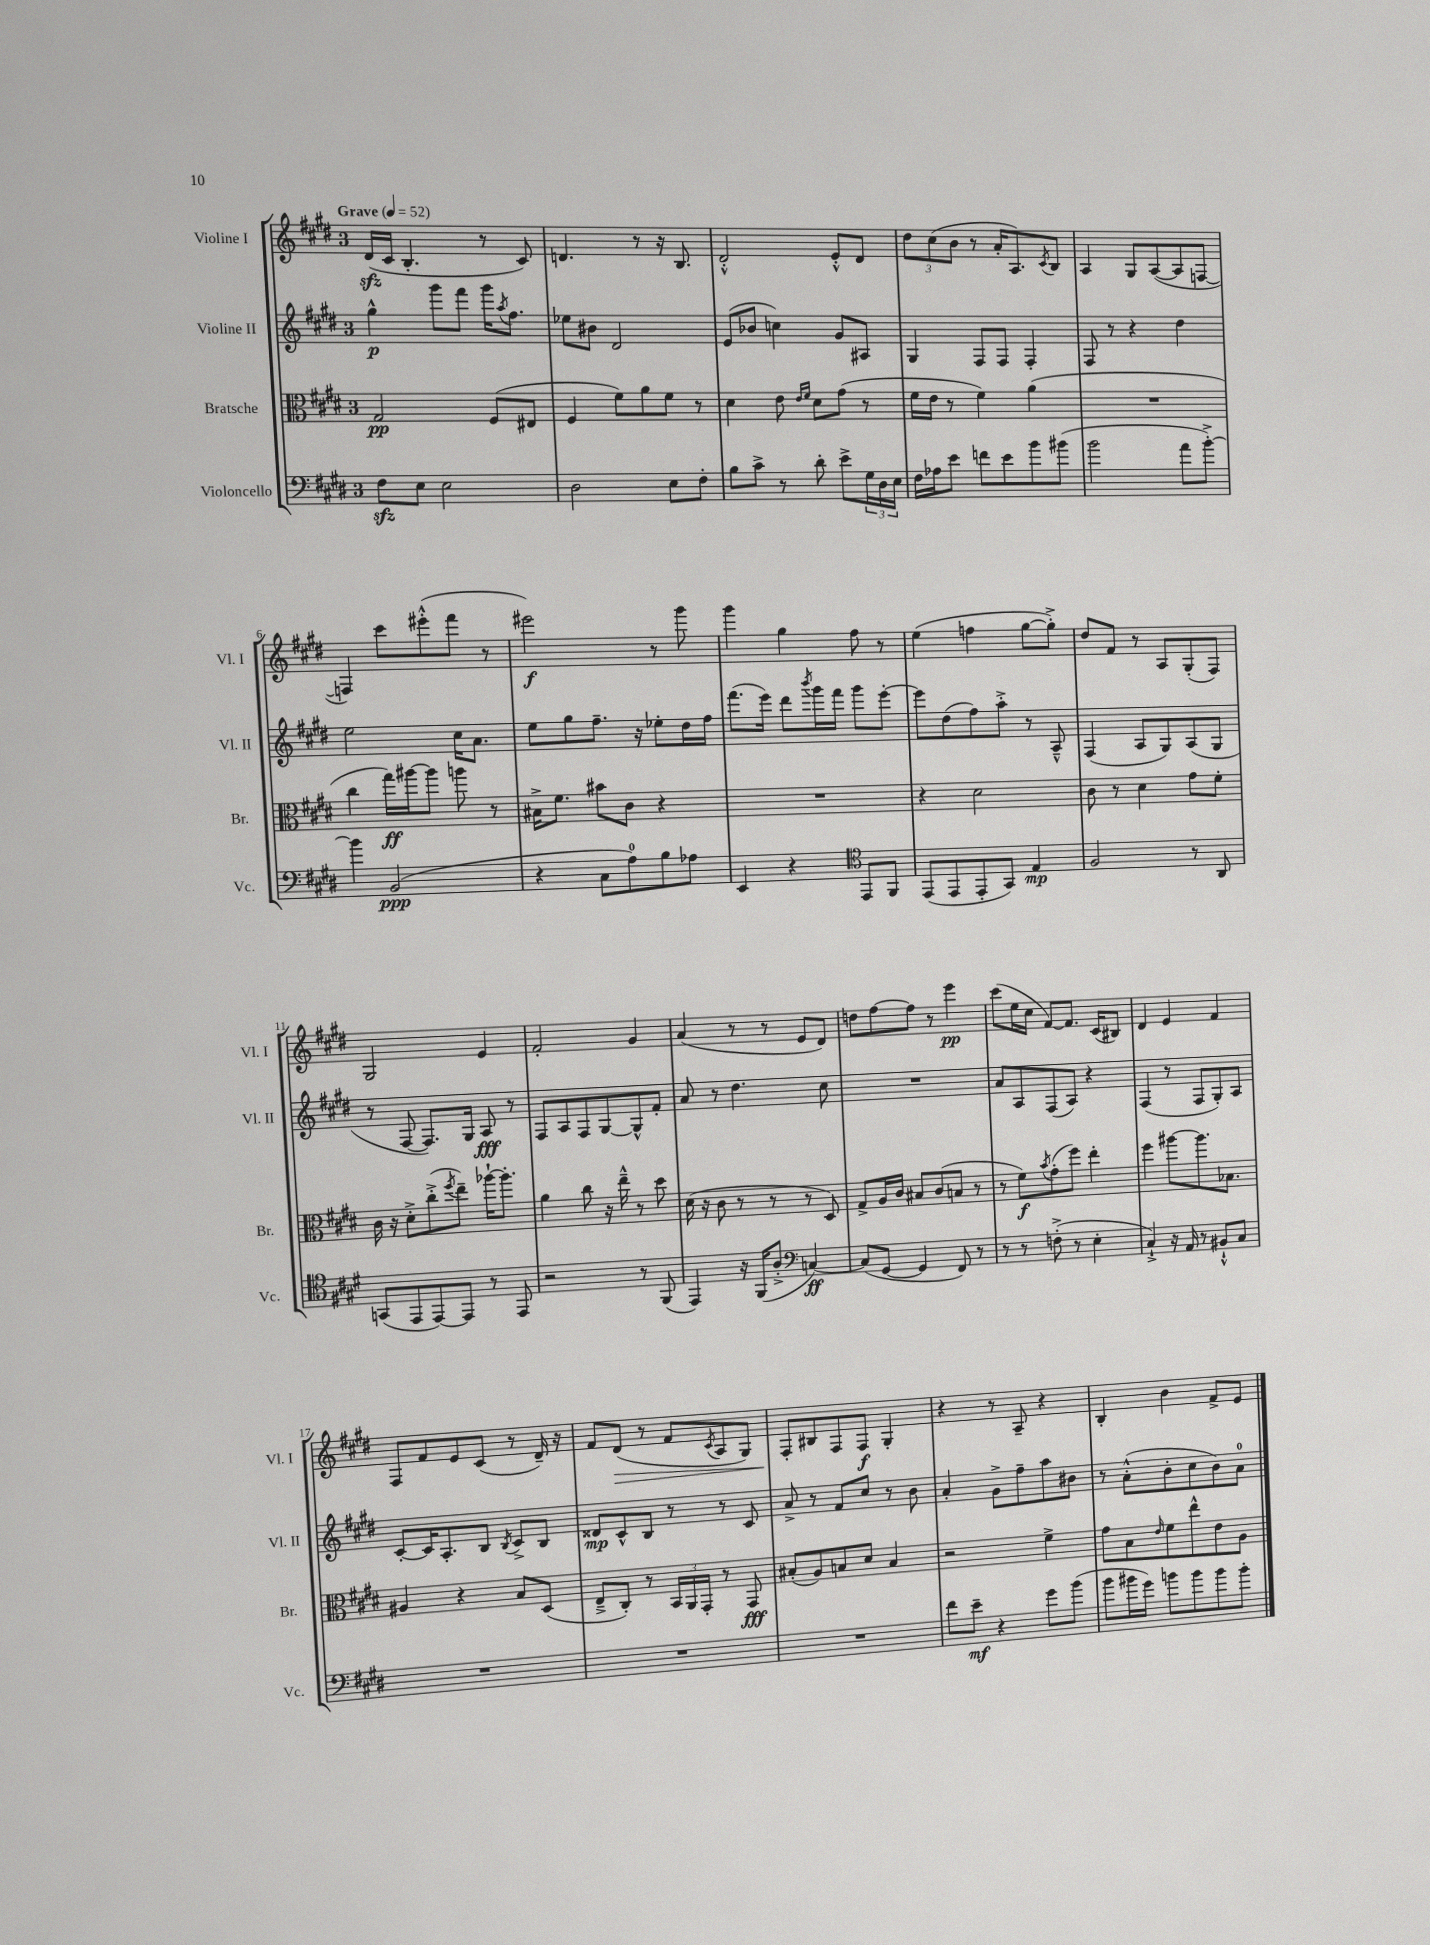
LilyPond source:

<<
\new StaffGroup <<
\new Staff = "s0" \with { instrumentName = "Violine I" shortInstrumentName = "Vl. I" } {
    \clef treble \key e \major \once \override Staff.TimeSignature.style = #'single-digit \time 3/4 \tempo "Grave" 4 = 52
    dis'16\sfz( cis'16 b4.-. r8 cis'8) |
    d'4. r8 r16 b8. |
    dis'2-.-^ e'8-.-^ dis'8 |
    \tuplet 3/2 { dis''8 cis''8( b'8 } r8 a'16-. a8.) \acciaccatura { cis'8 } b8 |
    a4 gis8 a8~( a8 f8~ |
    f4) cis'''8 eis'''8-.-^( fis'''8 r8 |
    eis'''2\f) r8 gis'''8 |
    gis'''4 gis''4 fis''8 r8 |
    e''4( f''4 gis''8~ gis''8-.->) |
    dis''8 fis'8 r8 a8 gis8-.( fis8) |
    gis2 e'4 |
    fis'2-. gis'4 |
    a'4( r8 r8 e'8 dis'8) |
    d''8 fis''8~ fis''8 r8 e'''4\pp |
    cis'''8( e''16 cis''16 fis'8~) fis'8. cis'16( bis8) |
    dis'4 e'4 fis'4 |
    fis8 fis'8 e'8 cis'8( r8 dis'16--) r16 |
    fis'8 dis'8\>( r8 fis'8 \acciaccatura { cis'8 } a8 gis8) |
    fis8-.\! bis8 fis8 fis8\f gis4-. |
    r4 r8 a8-- r4 |
    b4-. b'4 fis'8-> e'8 \bar "|." |
}
\new Staff = "s1" \with { instrumentName = "Violine II" shortInstrumentName = "Vl. II" } {
    \clef treble \key e \major \once \override Staff.TimeSignature.style = #'single-digit \time 3/4
    gis''4-^\p gis'''8 fis'''8 gis'''16 \acciaccatura { a''8 } fis''8. |
    ees''8 bis'8 dis'2 |
    e'8( bes'8 c''4) gis'8 ais8 |
    gis4 fis8 fis8 fis4-. |
    fis8 r8 r4 dis''4 |
    e''2 cis''16 a'8. |
    e''8 gis''8 fis''8.-- r16 ees''8-. dis''16 fis''16 |
    fis'''8.( e'''16) dis'''8 \acciaccatura { b'''8 } gis'''16 fis'''16 gis'''8 e'''8~-. |
    e'''8 dis''8( fis''8) a''8-.-> r8 a8---^ |
    fis4( a8 gis8) a8( gis8 |
    r8 fis8~ fis8.) gis16 a8\fff r8 |
    fis8 a8 fis8 gis8~ gis8-^ fis'8-. |
    a'8 r8 dis''4. cis''8 |
    R2. |
    a'8 a8 fis8( a8) r4 |
    fis4( r8 fis8 gis8-.) a8 |
    cis'8~-. cis'16 a8.-. b8 \acciaccatura { b8 } cis'8-> b8 |
    disis'8\mp cis'8-^ b8 r8 r8 cis'8 |
    a'8-> r8 fis'8 cis''8 r8 b'8 |
    a'4-. gis'8-> fis''8-- a''8 bis'8 |
    r8 a'8-.-^( b'8-. cis''8 b'8) a'8-0 \bar "|." |
}
\new Staff = "s2" \with { instrumentName = "Bratsche" shortInstrumentName = "Br." } {
    \clef alto \key e \major \once \override Staff.TimeSignature.style = #'single-digit \time 3/4
    gis2\pp fis8( eis8 |
    fis4 fis'8) a'8 fis'8 r8 |
    dis'4 e'8 \grace { e'16 fis'16 } dis'8 gis'8( r8 |
    fis'16 e'16 r8 fis'4) a'4( |
    R2. |
    cis''4 gis''16\ff) ais''16~ ais''8 a''8 r8 |
    bis16-> fis'8. bis'8 cis'8 r4 |
    R2. |
    r4 dis'2 |
    cis'8 r8 dis'4 gis'8 fis'8-. |
    cis'16 r16 dis'8-.-> cis''8-.->( \acciaccatura { fis''8 } e''8--) aes''16~-! aes''8.-. |
    a'4 cis''8 r16 e''16---^ r8 dis''8 |
    dis'16( r16 cis'8 r8 r8 r8 dis8) |
    gis8-> a16 cis'16 bis8 cis'8( b8 r8 |
    r8 fis'8\f) \acciaccatura { b'8 } gis'8-.( fis''8) e''4-. |
    fis''4 ais''8~ ais''8. bes8. |
    ais4 r4 b8 dis8( |
    e8---> cis8-.) r8 \tuplet 3/2 { b,16 a,16 gis,16-. } r8 gis,8\fff |
    bis8-.( a8) b8 dis'8 b4 |
    r2 fis'4-> |
    gis'8 b8 \grace { e'16 } fis'8 e''8-^ e'8 a8 \bar "|." |
}
\new Staff = "s3" \with { instrumentName = "Violoncello" shortInstrumentName = "Vc." } {
    \clef bass \key e \major \once \override Staff.TimeSignature.style = #'single-digit \time 3/4
    fis8\sfz e8 e2 |
    dis2 e8 fis8-. |
    b8 cis'8-> r8 dis'8-. e'8-> \tuplet 3/2 { gis16 dis16 e16 } |
    fis16 aes16 e'8 f'8 e'8 b'8 bis'8( |
    b'2 a'8 b'8~-.->) |
    b'4 b,2\ppp( |
    r4 cis8 a8-0) b8 aes8 |
    e,4 r4 \clef tenor e,8 fis,8 |
    e,8( e,8 e,8-. gis,8) e4\mp |
    fis2 r8 a,8 |
    g,8( e,8 e,8~) e,8 r8 e,8 |
    r2 r8 fis,8( |
    e,4) r16 fis,16( a8-.-> \clef bass c4~\ff) |
    c8( gis,8~ gis,4 fis,8) r8 |
    r8 r8 f8-.->( r8 e4-. |
    cis4-!->) r16 a,16 r8 bis,8-!-^ cis8 |
    R2. |
    R2. |
    R2. |
    fis'8 e'8--\mf r4 gis'8 b'8( |
    b'8 bis'16 gis'16) b'8 b'8 b'8 b'8-. \bar "|." |
}
>>
>>
